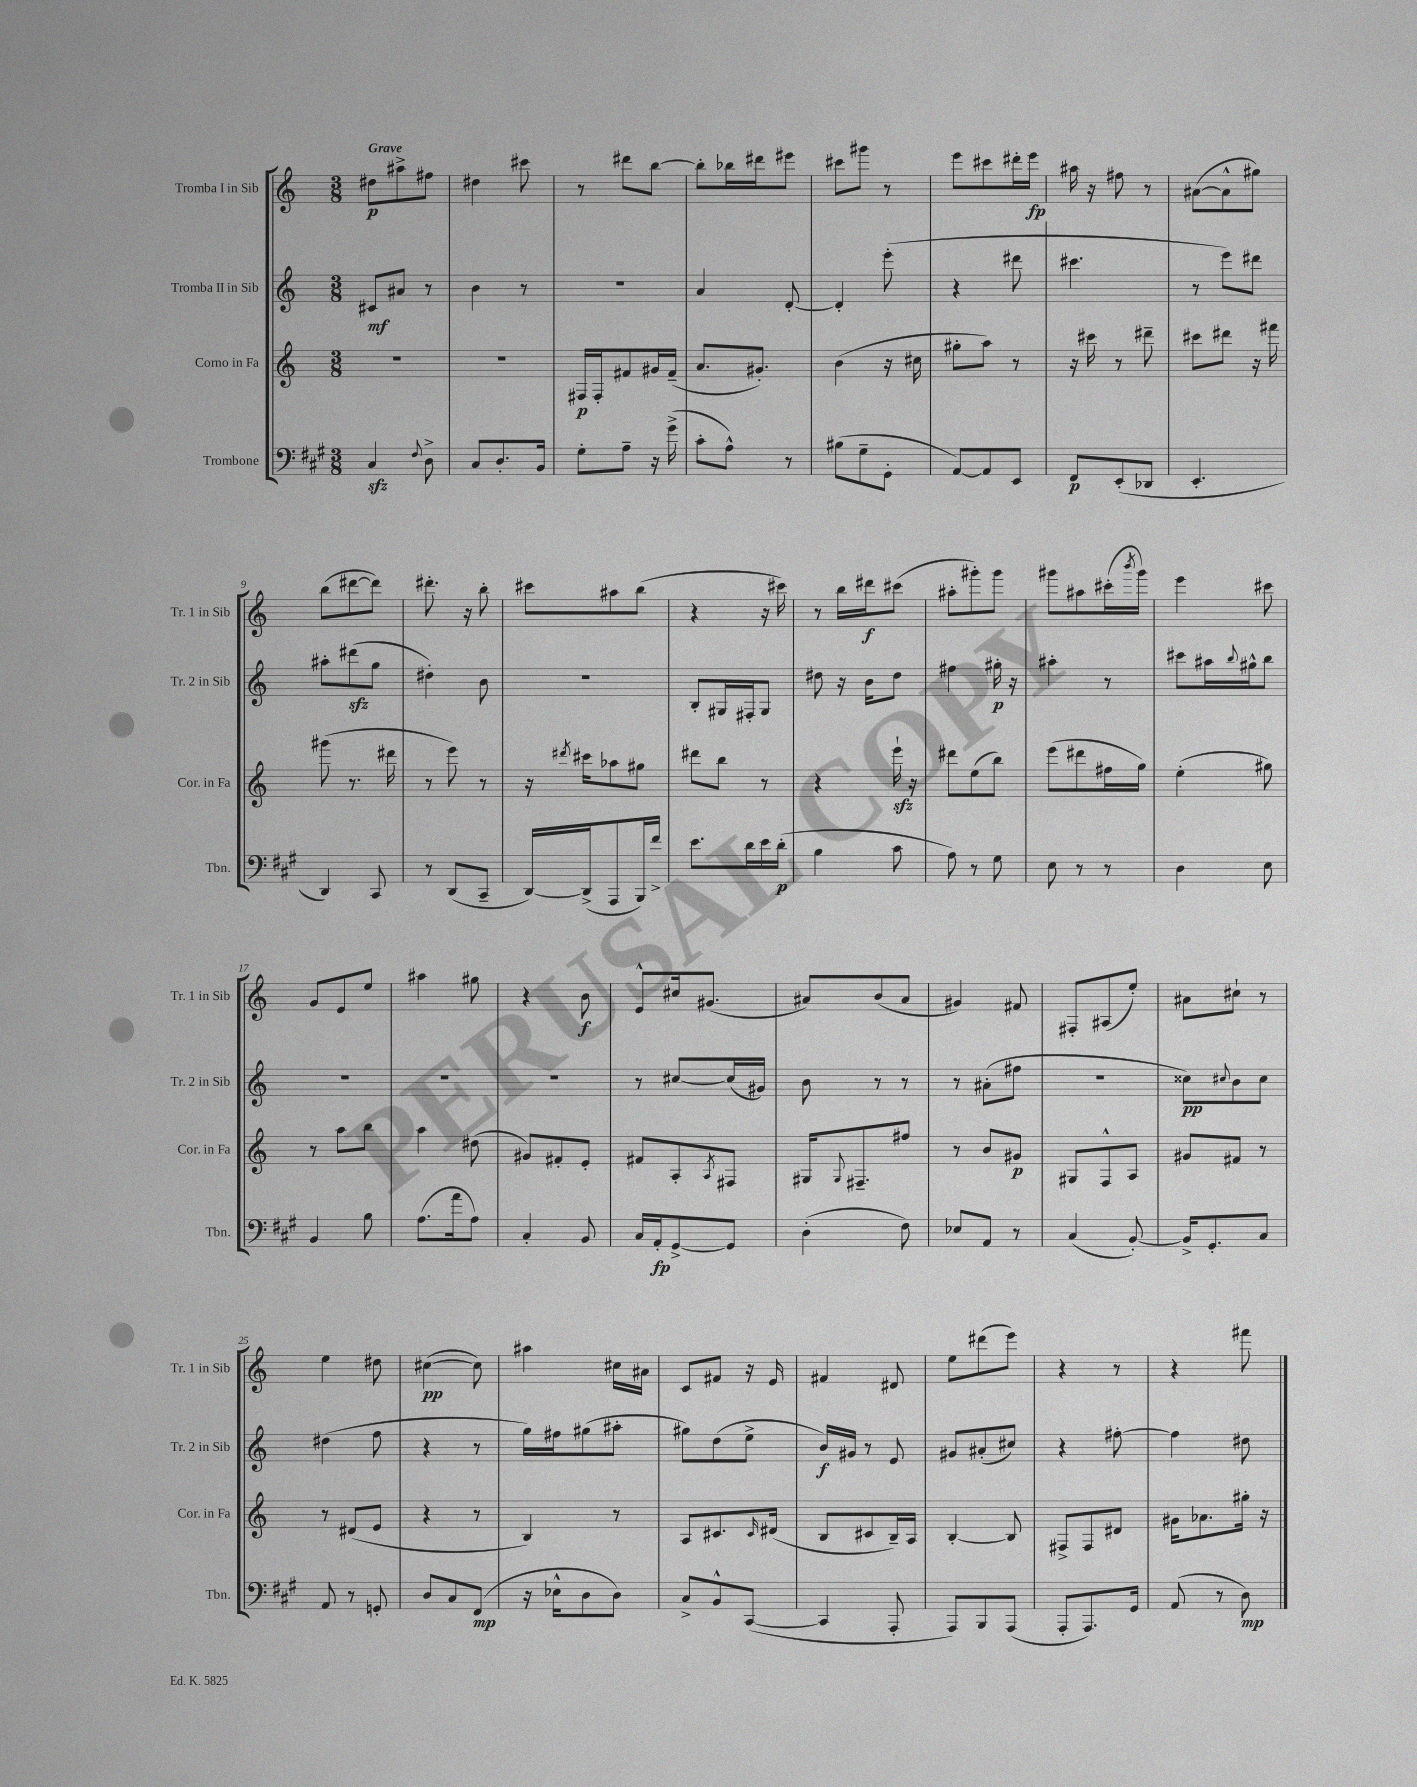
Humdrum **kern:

**kern	**kern	**kern	**kern
*staff4	*staff3	*staff2	*staff1
*clefF4	*clefG2	*clefG2	*clefG2
*k[f#c#g#]	*k[]	*k[]	*k[]
*M3/8	*M3/8	*M3/8	*M3/8
4C#	4.r	8c#	8dd#
.	.	8a#	8aa#^
8qqF#	.	.	.
8D^	.	8r	8ff#
=	=	=	=
8C#	4.r	4b	4dd#
8.D'	.	.	.
.	.	8r	8ccc#
16BB	.	.	.
=	=	=	=
8G#'	16F#	4.r	8r
.	16F#'	.	.
8A~	8f#	.	8ddd#
16r	16g#	.	[8bb
(16g#^	(16f#~	.	.
=	=	=	=
8c#'	8.a	4a	8bb']
8A^^)	.	.	16bb-
.	8.g#')	.	16ddd#
8r	.	[8d'	8eee#
=	=	=	=
(8B#	(4b	4d']	8ccc#
8G#~	.	.	8ggg#
8GG#'	16r	(8eee'	8r
.	16cc#	.	.
=	=	=	=
[8AA)	8gg#'	4r	8eee
8AA]	8aa)	.	8ccc#
8EE	8r	8ddd#	16ddd#'
.	.	.	16eee
=	=	=	=
8FF#	16r	4.ccc#	16aa#
.	16ccc#	.	16r
(8EE'	8r	.	8ff#
8DD-	8ddd#~	.	8r
=	=	=	=
4.EE'	8ccc#	8r	([8a#
.	8ddd#	8eee)	8a#^^]
.	16r	8ddd#	8gg#)
.	16fff#	.	.
=	=	=	=
4DD)	(8ggg#	8aa#'	(8bb
.	8.r	(8ddd#	[8ddd#
8CC#	.	8gg	8ddd#])
.	16ddd#	.	.
=	=	=	=
8r	8r	4dd#')	8.ddd#'
(8DD	8eee)	.	.
.	.	.	16r
8CC#~	8r	8b	8bb'
=	=	=	=
[16DD)	16r	4.r	8ccc#
.	8qddd#	.	.
(16DD^]	16ccc#	.	.
8AAA	8aa-	.	8aa#
16BBB)	8gg#	.	(8bb
16f#^	.	.	.
=	=	=	=
8.e	8ddd#	8B'	4r
.	8bb	16G#	.
16d	.	16F#'	.
16e	8r	8G#	16r
(16d'	.	.	16ccc#)
=	=	=	=
4B	4r	8dd#	8r
.	.	16r	16bb
.	.	16b	16ddd#
8c#	16eee`	8dd#	(8ccc#
.	16r	.	.
=	=	=	=
8A)	8ddd#	4ff#	8aa#'
8r	(8ee	.	8ggg#')
8G#	8bb)	16gg#'	8ggg#
.	.	16r	.
=	=	=	=
8E	(8eee	4aa#'	8ggg#
8r	8ddd#	.	8aa#
8r	16ff#	8r	(16ccc#'
.	.	.	8qbbb
.	16gg)	.	16ggg#)
=	=	=	=
4D	(4ee'	8ccc#	4eee
.	.	16aa#	.
.	.	8qqbb	.
.	.	16gg#^^	.
8E	8gg#)	8bb	8ccc#
=	=	=	=
4BB	8r	4.r	8g
.	8aa	.	8e
8B	8bb	.	8ee
=	=	=	=
(8.A	4aa	4.r	4aa#
16a	.	.	.
8A)	(8dd#	.	8gg#
=	=	=	=
4C#'	8g#)	4.r	4r
.	8f#'	.	.
8BB	8e'	.	8b
=	=	=	=
16C#	8f#	8r	8e^^
16AA'	.	.	.
[8GG#^	8A'	[8cc#	16cc#
.	.	.	(8.g#
.	8qA	.	.
8GG#]	8F#	(16cc#]	.
.	.	16g#)	.
=	=	=	=
(4D'	16G#	8b	8a#)
.	8qqG#	.	.
.	8.F#~	.	.
.	.	8r	(8b
8F#)	8ff#	8r	8a#
=	=	=	=
8E-	8r	8r	4g#)
8AA	8b	(8a#'	.
8r	8g#	8ff#	8f#
=	=	=	=
(4C#	8G#	4.r	8F#'
.	8F^^	.	(8A#
[8BB')	8A	.	8ee')
=	=	=	=
16BB^]	8g#	8cc##)	8a#
8.GG#'	.	.	.
.	.	8qqcc#	.
.	8f#	8b	8cc#`
8C#	8r	8cc#	8r
=	=	=	=
8AA	8r	(4dd#	4ee
8r	(8d#	.	.
8GG'	8e	8ff	8dd#
=	=	=	=
8D	4r	4r	([4cc#
8C#	.	.	.
(8FF#	8r	8r	8cc#])
=	=	=	=
16r	4B)	16gg)	4aa#
16E-^^	.	16ff#	.
8D	.	(8gg#	.
8D)	8r	8aa#'	16cc#
.	.	.	16a#
=	=	=	=
8C#^	8A	8gg#)	8c
8BB^^	8.c#	(8dd	8f#
([8CC#	.	8ee^	16r
.	16qqc#	.	.
.	(16d#	.	16e
=	=	=	=
4CC#]	8B	16b)	4f#
.	.	16g#	.
.	8c#	8r	.
8AAA'	16B~)	8e	8d#
.	16A	.	.
=	=	=	=
8AAA)	[4B'	8g#	8ee
8BBB	.	(8a#'	(8ddd#
(8AAA	8B]	8cc#)	8eee)
=	=	=	=
8AAA'	8F#^	4r	4r
8.AAA)	8F#	.	.
.	8d#	[8ff#'	8r
16GG#	.	.	.
=	=	=	=
(8AA	16g#	4ff#]	4r
.	8.a-	.	.
8r	.	.	.
8D)	16gg#'	8dd#	8fff#
.	16r	.	.
==	==	==	==
*-	*-	*-	*-
